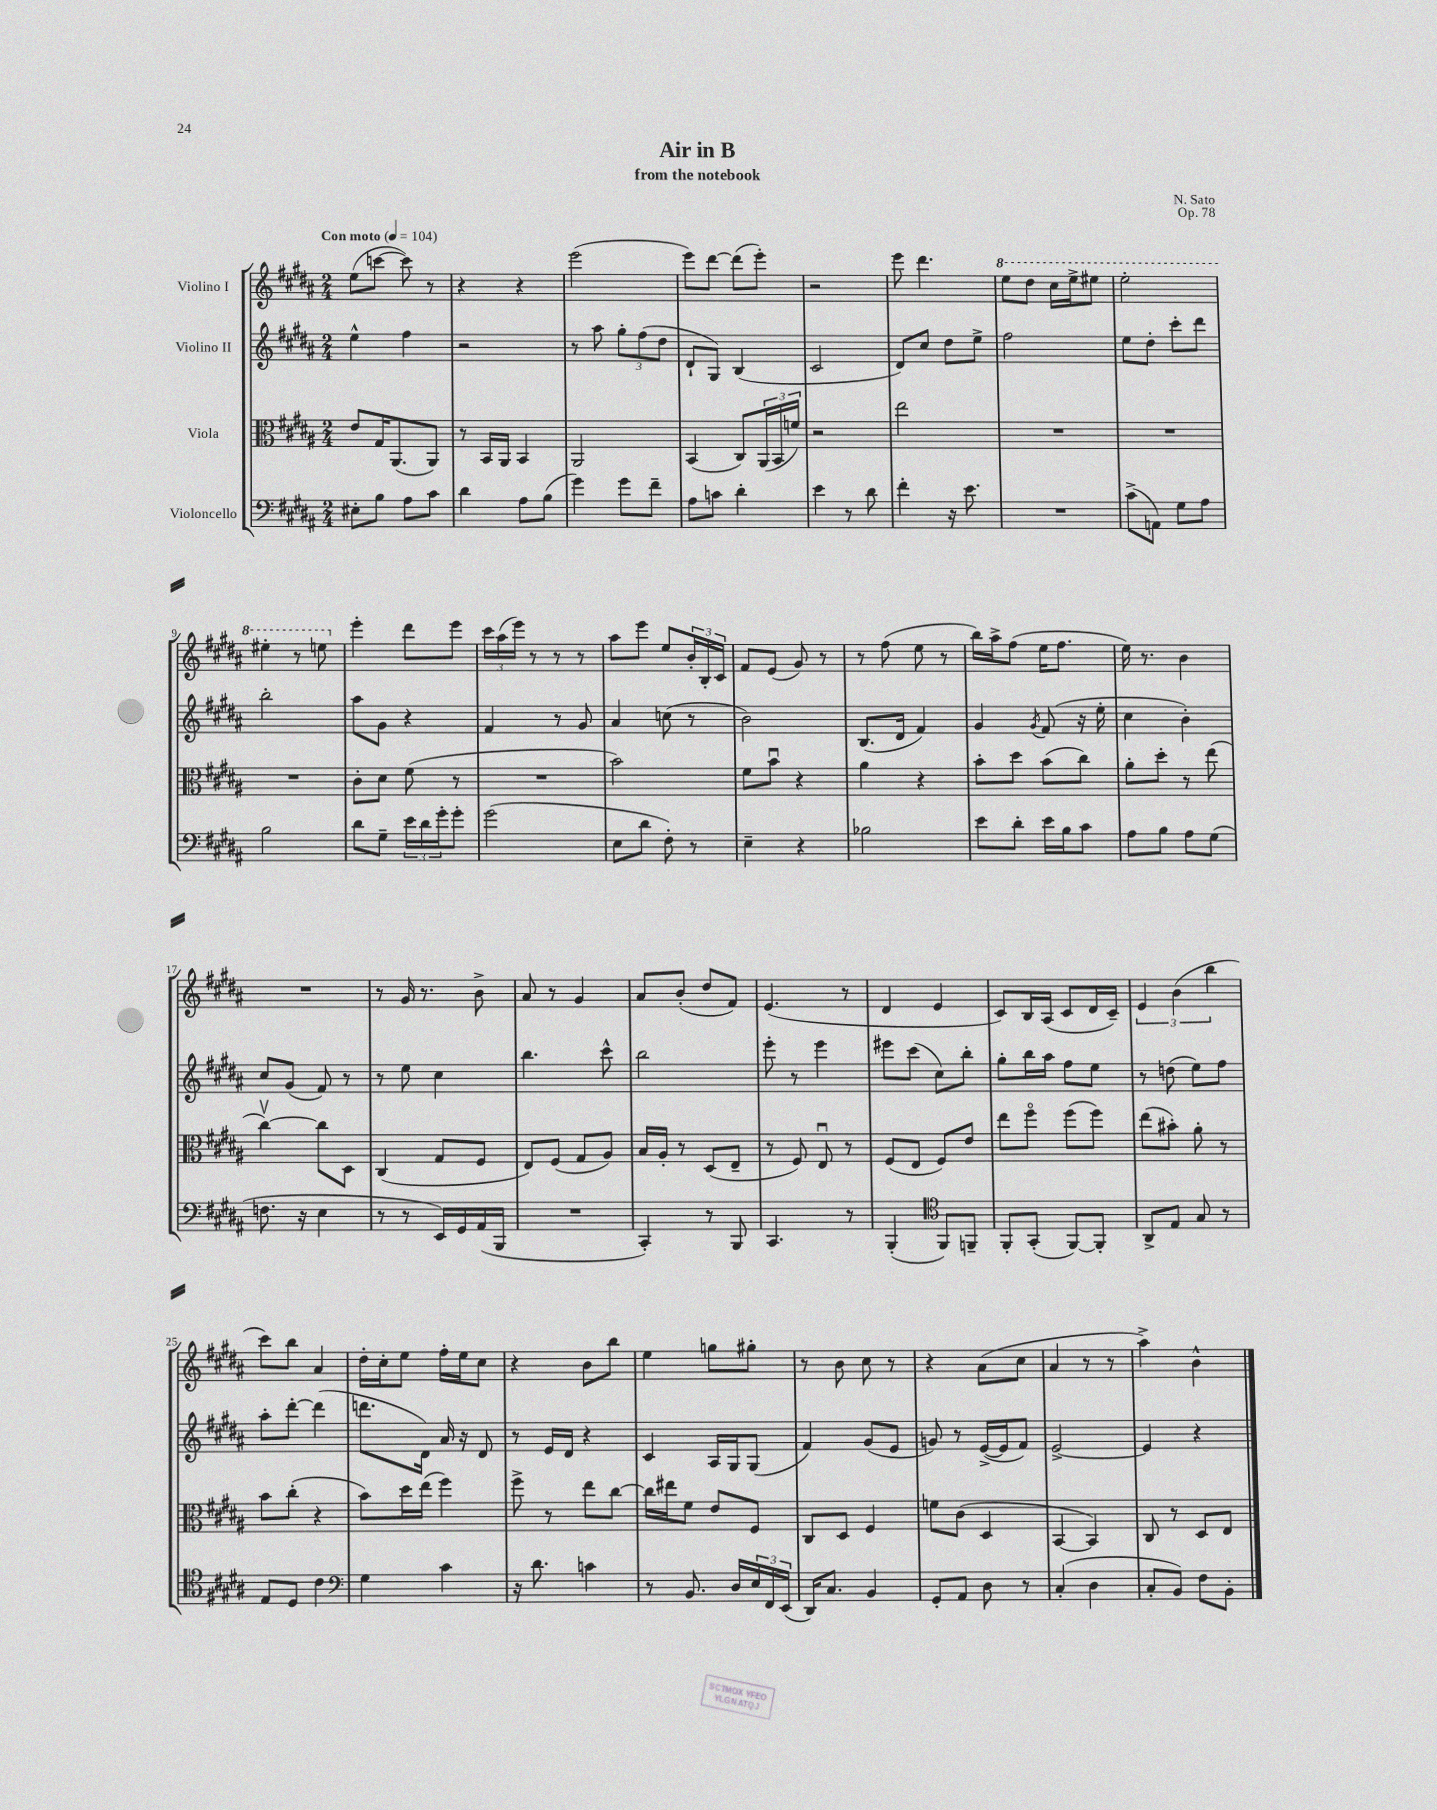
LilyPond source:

\header { title = "Air in B" composer = "N. Sato" subtitle = "from the notebook" opus = "Op. 78" }
<<
\new StaffGroup <<
\new Staff = "s0" \with { instrumentName = "Violino I" } {
    \clef treble \key b \major \numericTimeSignature \time 2/4 \tempo "Con moto" 4 = 104
    e''8( c'''8~ c'''8) r8 |
    r4 r4 |
    e'''2( |
    e'''8) dis'''8~ dis'''8( e'''8-.) |
    r2 |
    e'''8 dis'''4. |
    \ottava #1 e'''8 dis'''8 cis'''16 e'''16-> eis'''8 |
    e'''2-. |
    eis'''4-. r8 e'''8 \ottava #0 |
    e'''4-. dis'''8 e'''8 |
    \tuplet 3/2 { cis'''16 ais''16( e'''16) } r8 r8 r8 |
    ais''8 e'''8 e''8 \tuplet 3/2 { b'16-. b16-. cis'16 } |
    fis'8 e'8( gis'8) r8 |
    r8 fis''8( e''8 r8 |
    b''16) ais''16-> fis''8( e''16 fis''8. |
    e''16) r8. b'4 |
    R2 |
    r8 gis'16 r8. b'8-> |
    ais'8 r8 gis'4 |
    ais'8 b'8-.( dis''8 fis'8) |
    e'4.( r8 |
    dis'4 e'4 |
    cis'8) b16 ais16( cis'8 dis'16 cis'16--) |
    \tuplet 3/2 { e'4 b'4( b''4 } |
    cis'''8) b''8 ais'4 |
    dis''16-. cis''16-. e''8 fis''16-. e''16 cis''8 |
    r4 b'8 b''8 |
    e''4 g''8 gis''8-. |
    r8 b'8 cis''8 r8 |
    r4 ais'8( cis''8 |
    ais'4 r8 r8 |
    ais''4->) b'4-^ \bar "|." |
}
\new Staff = "s1" \with { instrumentName = "Violino II" } {
    \clef treble \key b \major \numericTimeSignature \time 2/4
    e''4-^ fis''4 |
    r2 |
    r8 ais''8 \tuplet 3/2 { gis''8-. fis''8( dis''8 } |
    dis'8-! gis8) b4( |
    cis'2 |
    dis'8) cis''8 dis''8 e''8-> |
    fis''2 |
    e''8 dis''8-. cis'''8-. dis'''8 |
    b''2-. |
    ais''8 gis'8 r4 |
    fis'4 r8 gis'8 |
    ais'4 c''8( r8 |
    b'2) |
    b8.( dis'16 fis'4) |
    gis'4 \acciaccatura { gis'8 } fis'8( r16 e''16-. |
    cis''4 b'4-.) |
    cis''8 gis'8( fis'8) r8 |
    r8 e''8 cis''4 |
    b''4. cis'''8-^ |
    b''2 |
    e'''8-. r8 e'''4 |
    eis'''8 cis'''8( cis''8) b''8-. |
    gis''8-. b''16 ais''16 fis''8 e''8 |
    r8 d''8( e''8) fis''8 |
    ais''8-. dis'''8~-. dis'''4( |
    d'''8. dis'16) ais'16 r16 dis'8 |
    r8 e'16 dis'16 r4 |
    cis'4 ais16 gis16 gis8( |
    fis'4) gis'8( e'8 |
    g'8) r8 e'16~->( e'16 fis'8) |
    e'2~-> |
    e'4 r4 \bar "|." |
}
\new Staff = "s2" \with { instrumentName = "Viola" } {
    \clef alto \key b \major \numericTimeSignature \time 2/4
    e'8 gis16 ais,8.( ais,8) |
    r8 b,16 ais,16 b,4 |
    ais,2 |
    b,4( cis8) \tuplet 3/2 { ais,16( b,16 f'16) } |
    r2 |
    e''2 |
    R2 |
    R2 |
    R2 |
    cis'8-. dis'8 fis'8( r8 |
    R2 |
    b'2) |
    fis'8 b'8\downbow r4 |
    ais'4 r4 |
    b'8-. dis''8 b'8( cis''8) |
    ais'8-. dis''8-. r8 e''8( |
    cis''4~\upbow) cis''8 dis8 |
    cis4( gis8 fis8 |
    e8) fis8( gis8 ais8) |
    b16 ais16-. r8 dis8( e8-- |
    r8 fis8) e8\downbow r8 |
    fis8( e8 fis8) e'8 |
    e''8 fis''8\flageolet fis''8( fis''8) |
    e''8( bis'8-.) ais'8-. r8 |
    b'8 cis''8-.( r4 |
    b'8) dis''16 e''16( fis''4) |
    fis''8-> r8 e''8 cis''8~ |
    cis''16 eis''16 fis'8 e'8 fis8 |
    cis8 dis8 fis4 |
    f'8 cis'8( dis4 |
    b,4~ b,4) |
    cis8 r8 dis8 e8 \bar "|." |
}
\new Staff = "s3" \with { instrumentName = "Violoncello" } {
    \clef bass \key b \major \numericTimeSignature \time 2/4
    eis8-. b8 ais8 cis'8 |
    dis'4 ais8 b8( |
    gis'4) gis'8 fis'8-- |
    ais8 c'8 dis'4-. |
    e'4 r8 dis'8 |
    fis'4-. r16 e'8. |
    R2 |
    cis'8->( a,8) gis8 ais8 |
    b2 |
    dis'8 gis8-- \tuplet 3/2 { e'16 dis'16 gis'16-. } gis'8-. |
    gis'2( |
    e8 dis'8 fis8-.) r8 |
    e4-- r4 |
    bes2 |
    e'8 dis'8-. e'16 b16 cis'8 |
    ais8 b8 ais8 gis8( |
    f8. r16 e4 |
    r8 r8 e,16) gis,16 ais,16( b,,16 |
    R2 |
    cis,4-.) r8 b,,8 |
    cis,4. r8 |
    b,,4-.( \clef tenor fis,8) f,8-- |
    fis,8-. gis,8-.( fis,8~) fis,8-. |
    ais,8-> e8 gis8 r8 |
    e8 dis8 cis'4 |
    \clef bass gis4 cis'4 |
    r16 dis'8. c'4 |
    r8 b,8. dis16 \tuplet 3/2 { e16 fis,16 e,16( } |
    dis,16) cis8. b,4 |
    gis,8-. ais,8 dis8 r8 |
    cis4-.( dis4 |
    cis8-. b,8) fis8 b,8-. \bar "|." |
}
>>
>>
